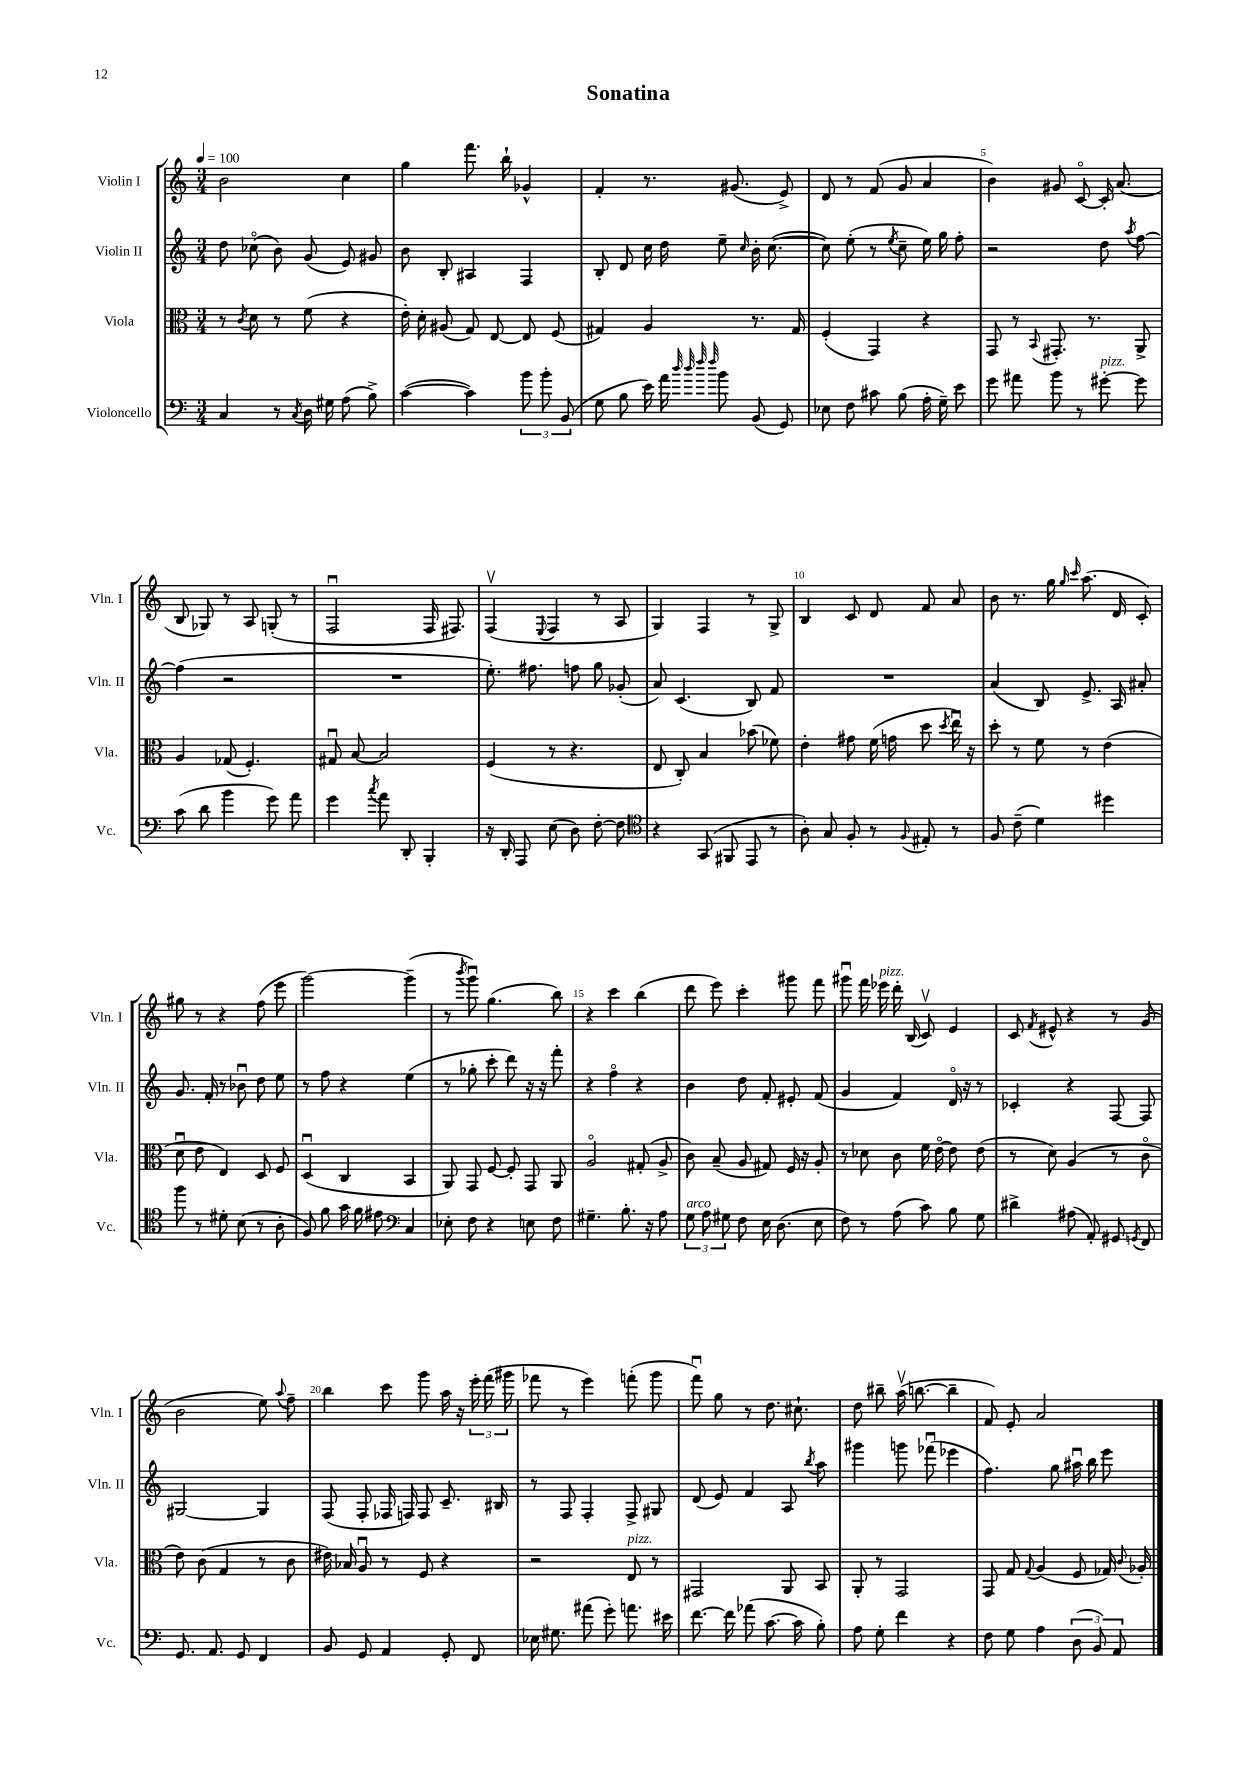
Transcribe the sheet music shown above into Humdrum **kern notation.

**kern	**kern	**kern	**kern
*staff4	*staff3	*staff2	*staff1
*clefF4	*clefC3	*clefG2	*clefG2
*k[]	*k[]	*k[]	*k[]
*M3/4	*M3/4	*M3/4	*M3/4
*MM100	*MM100	*MM100	*MM100
4C	8r	8dd	2b
.	8qc	.	.
.	8d	(8cc-o	.
8r	8r	8b)	.
8qC	.	.	.
16D	(8f	(8g	.
16G#	.	.	.
(8A	4r	8e)	4cc
8B^)	.	8g#	.
=	=	=	=
([4c	16e')	8b	4gg
.	16d'	.	.
.	(8A#	8B'	.
4c])	8G)	4A#	8.fff
.	[8E	.	.
.	.	.	16bb`
12b	8E]	4F	4g-^^
12b'	.	.	.
.	(8F	.	.
(12BB	.	.	.
=	=	=	=
8G	4G#)	8B'	4f'
8B	.	8d	.
16e)	4A	16cc	8.r
16a	.	16dd	.
32qqdd	.	.	.
32qqdd	.	.	.
32qqff	.	.	.
32qqff	.	.	.
8b	.	8ee~	.
.	.	.	(8.g#
.	.	16qqcc	.
(8BB	8.r	16b'	.
.	.	([8.cc	.
8GG)	.	.	8e^)
.	16G#	.	.
=	=	=	=
8E-	(4F'	8cc])	8d
8F	.	(8ee'	8r
8c#	4GG)	8r	(8f
.	.	8qee	.
(8B	.	8cc~	8g
16A'	4r	16ee)	4a
16G~)	.	16gg	.
8e	.	8ff'	.
=	=	=	=
8g	8GG	2r	4b)
8a#	8r	.	.
.	8qqBB	.	.
8b	8.GG#'	.	8g#
8r	.	.	[8co
.	8.r	.	.
[8g#'	.	8dd	16c']
.	.	.	(8.a
.	.	8qaa	.
8g#]	8AA^	[8ff	.
=	=	=	=
(8c	4A	(4ff]	8B
8d	.	.	8G-)
4b	(8G-	2r	8r
.	4.F')	.	8A
8g)	.	.	(8G'
8a	.	.	8r
=	=	=	=
4g	8G#u	2.r	2Fu
.	[8B	.	.
8qcc	.	.	.
8a	2B]	.	.
8DD'	.	.	.
4BBB'	.	.	16F
.	.	.	8.F#)
=	=	=	=
16r	(4F	8.ee')	(4Fv
16DD'	.	.	.
8AAA	.	.	.
.	.	8.ff#	.
.	.	.	8qqE
(8E	8r	.	4F
8D)	4.r	8ff	.
[8F'	.	8gg	8r
8F]	.	(8g-'	8A
=	=	=	=
*clefC4	*	*	*
4r	8E	8a)	4G)
.	8C')	(4.c	.
(8GG	4B	.	4F
8FF#	.	.	.
8EE	(8b-	8B)	8r
8r	8f-)	8f	8G^
=	=	=	=
8A')	4e'	2.r	4B
8G	.	.	.
8F'	8g#	.	8c
8r	(16f	.	8d
.	16g	.	.
8qqF	.	.	.
8E#'	8dd	.	8f
.	8qdd	.	.
8r	16eeu)	.	8a
.	16r	.	.
=	=	=	=
8F	8dd'	(4a	8b
(8c~	8r	.	8.r
4d)	8f	8B)	.
.	.	.	16gg
.	.	.	16qqgg
.	.	.	16qqccc
.	8r	8.e^	(8.aa
4dd#	(4e	.	.
.	.	16A	16d
.	.	8a#'	8c')
=	=	=	=
8ff	8du	8.g	8gg#
8r	8e	.	8r
.	.	16f'	.
8d#'	4E)	8r	4r
(8B	.	8b-u	.
8r	8D	8dd	(8ff
8A'	8F	8ee	8eee
=	=	=	=
8F)	(4Du	8r	[2ggg)
8f	.	8ff	.
16g	4C	4r	.
16f	.	.	.
8e#	.	.	.
*clefF4	*	*	*
4C	4BB	(4ee	(4ggg~]
=	=	=	=
8E-'	8AA)	8r	8r
.	.	.	8qbbb
8F	8GG	8gg-'	8gggu)
4r	[8F	8ccc'	(4.gg
.	8F']	8ddd)	.
8E	8GG	16r	.
.	.	16r	.
8F	8AA	8fff'	8bb)
=	=	=	=
4.G#~	2Ao	4r	4r
.	.	4ffo	4ccc
8.B'	.	.	.
.	(8G#'	4r	(4bb
16r	.	.	.
8A	8A^	.	.
=	=	=	=
12G	8c)	4b	8ddd
12A	.	.	.
.	(8B~	.	8eee)
12G#	.	.	.
8F	8A	8dd	4ccc'
16E	8G#)	8f'	.
(8.D	.	.	.
.	16F	8e#'	8ggg#
.	16r	.	.
8E	8A'	(8f	8fff
=	=	=	=
8F)	8r	4g	8ggg#u
8r	8d-	.	16fff
.	.	.	16eee-
(8A	8c	4f)	16ddd'
.	.	.	(16B
8c)	16f	.	8cv)
.	[16eo	.	.
8B	8e]	16do	4e
.	.	16r	.
8G	(8e	8r	.
=	=	=	=
4d#^	8r	4c-'	8c
.	.	.	8qf
.	8d)	.	8e#^^
(8A#	(4A	4r	4r
8AA')	.	.	.
8GG#	8r	[8F	8r
8qGG	.	.	.
8FF	8co	8F]	(8g
=	=	=	=
8.GG	8e)	[2G#	2b
.	(8c	.	.
8.AA	.	.	.
.	4G	.	.
8GG	.	.	.
4FF	8r	4G#]	8ee)
.	.	.	8qqaa
.	8c	.	8ff~
=	=	=	=
8BB	16e#)	(8F	4bb
.	16B-	.	.
8GG	8Au	8F'	.
4AA	8r	16F-	8ccc
.	.	16F)	.
.	8F	8F	8ggg
8GG'	4r	8.c~	16aa
.	.	.	16r
8FF	.	.	24eee'
.	.	.	(24fff
.	.	16B#	.
.	.	.	24ggg#
=	=	=	=
16E-	2r	8r	8fff-
8.G#	.	.	.
.	.	8F	8r
(8a#	.	4F'	4eee)
8g')	.	.	.
8.a	8E	8F^	(8fff'
.	8r	8G#	8ggg
16e#	.	.	.
=	=	=	=
[8.f	2GG#	(8d	8fffu)
.	.	8e)	8gg
16f]	.	.	.
(8a-	.	4f	8r
[8.c	.	.	8.dd
.	8AA	8A	.
16c]	.	.	8.cc#`
.	.	8qbb	.
8B')	8BB	8aa	.
=	=	=	=
8A	8AA'	4ggg#	8dd
8G'	8r	.	8bb#~
4f	2GG	8ggg	(16aav
.	.	.	[8.bb
.	.	(8fff-u	.
4r	.	4eee-	4bb~]
=	=	=	=
8F	8GG	4.ff)	8f)
8G	8G	.	8e'
.	8qqG	.	.
4A	(4A	.	2a
.	.	8gg	.
(12D	8F	16aa#u	.
.	.	16bb	.
12BB)	.	.	.
.	16G-)	8eee	.
12AA	.	.	.
.	8qqc	.	.
.	16A-'	.	.
==	==	==	==
*-	*-	*-	*-
